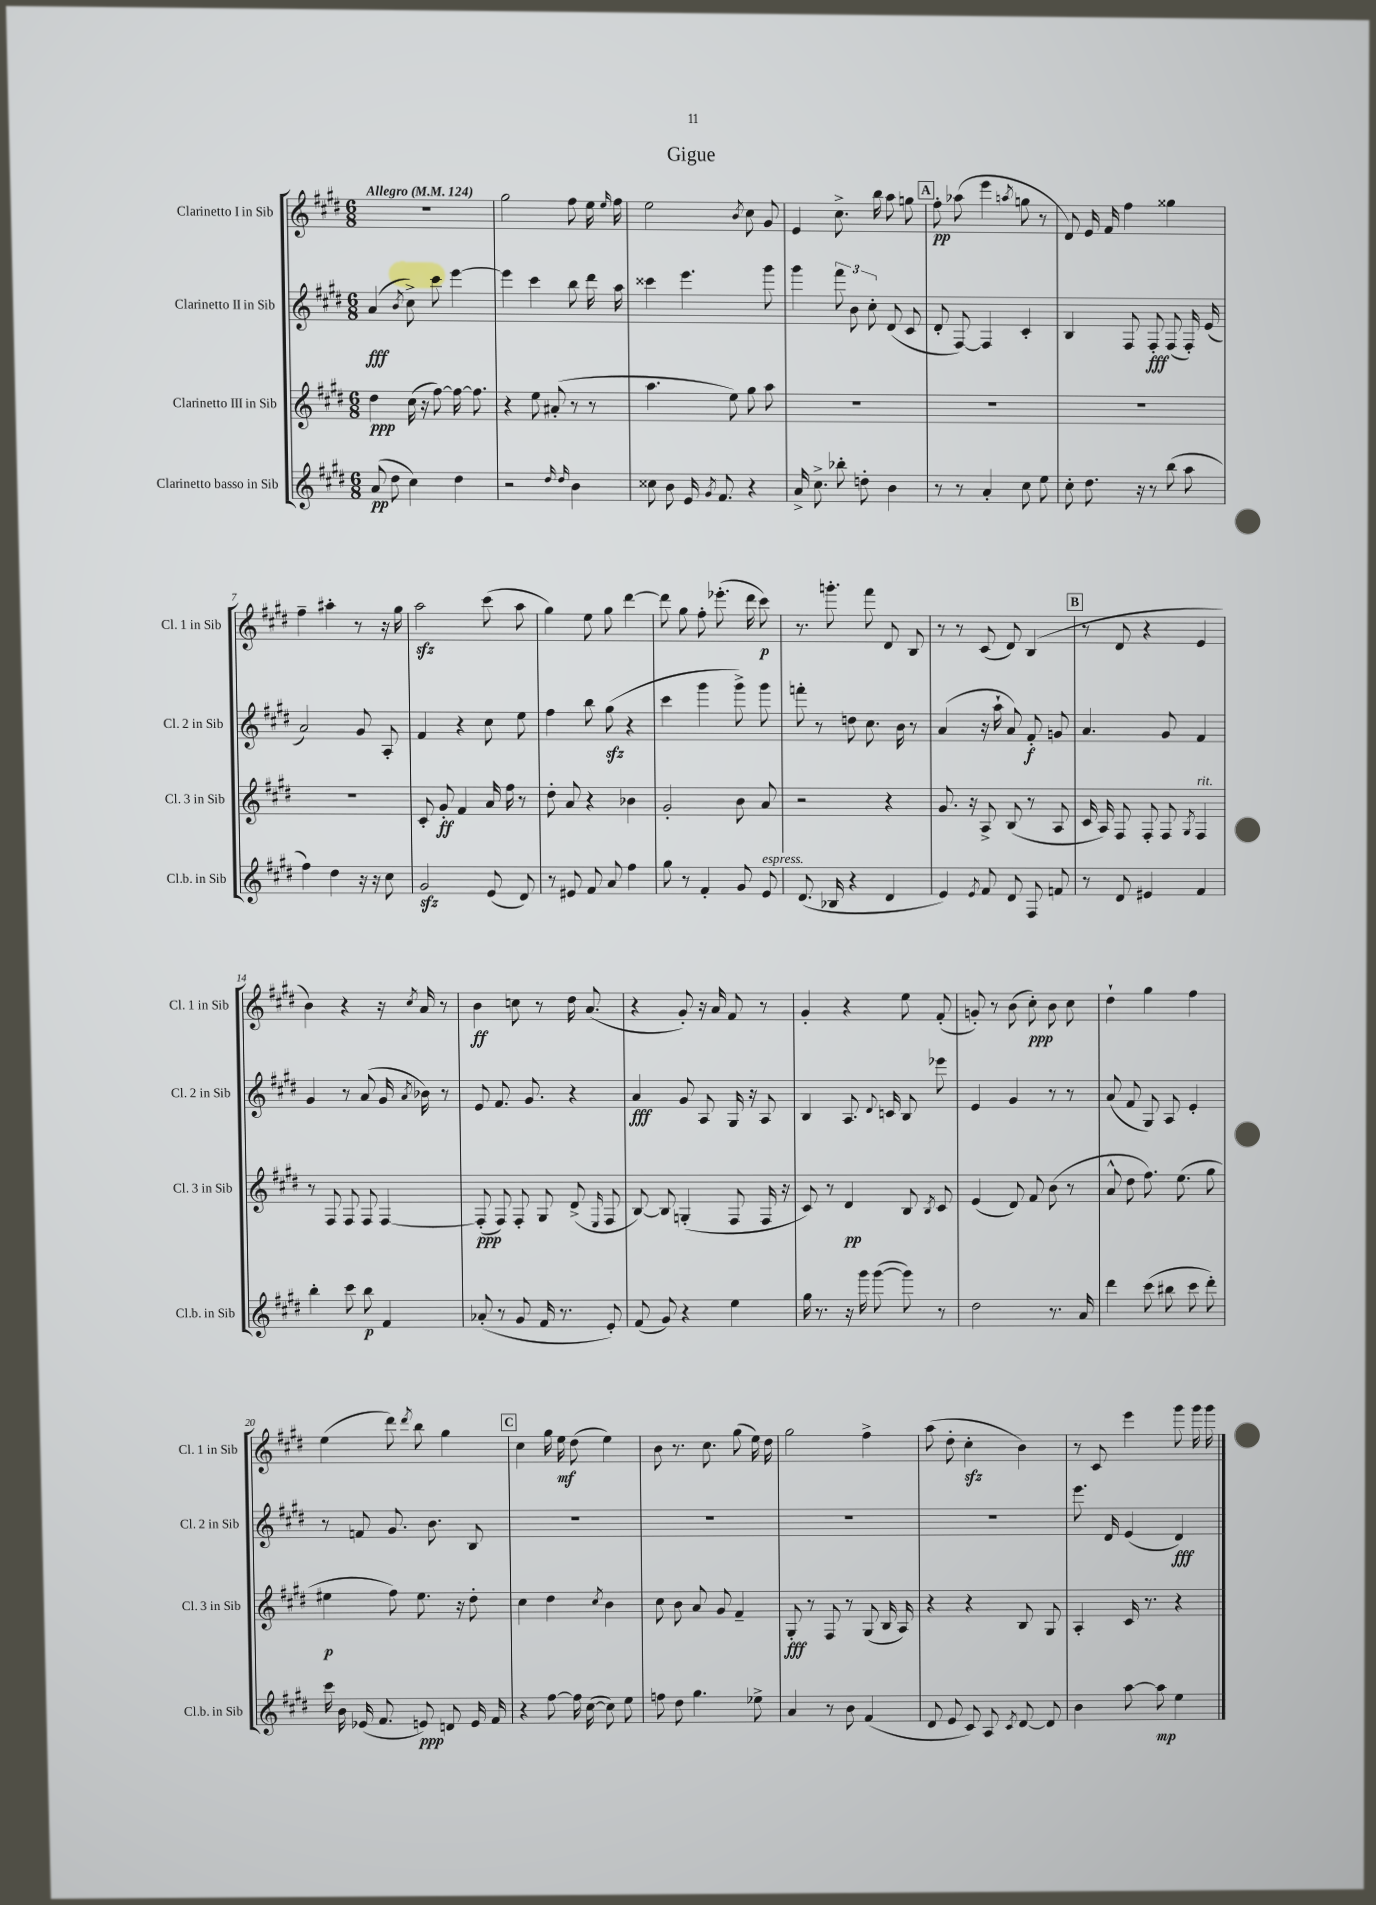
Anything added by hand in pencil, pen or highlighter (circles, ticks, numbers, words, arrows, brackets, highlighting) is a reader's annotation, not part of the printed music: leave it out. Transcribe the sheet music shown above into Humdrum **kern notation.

**kern	**dynam	**kern	**dynam	**kern	**dynam	**kern	**dynam
*part4	*part4	*part3	*part3	*part2	*part2	*part1	*part1
*staff4	*staff4	*staff3	*staff3	*staff2	*staff2	*staff1	*staff1
*I"Clarinetto basso in Sib	*	*I"Clarinetto III in Sib	*	*I"Clarinetto II in Sib	*	*I"Clarinetto I in Sib	*
*I'Cl.b. in Sib	*	*I'Cl. 3 in Sib	*	*I'Cl. 2 in Sib	*	*I'Cl. 1 in Sib	*
*clefG2	*	*clefG2	*	*clefG2	*	*clefG2	*
*k[f#c#g#d#]	*	*k[f#c#g#d#]	*	*k[f#c#g#d#]	*	*k[f#c#g#d#]	*
*M6/8	*	*M6/8	*	*M6/8	*	*M6/8	*
*MM124	*	*MM124	*	*MM124	*	*MM124	*
=1	=1	=1	=1	=1	=1	=1	=1
!	!	!	!	!	!	!LO:TX:a:B:t=Allegro	!
(8a/	pp	4dd#\	ppp	(4a/	fff	2.r	.
8dd#\	.	.	.	.	.	.	.
.	.	.	.	8qb/	.	.	.
4cc#\)	.	(16cc#\	.	8cc#^\)	.	.	.
.	.	16r	.	.	.	.	.
.	.	[8ff#\)	.	8ccc#\	.	.	.
4dd#\	.	16ff#\_	.	[4eee\	.	.	.
.	.	8.ff#\]	.	.	.	.	.
=2	=2	=2	=2	=2	=2	=2	=2
2r	.	4r	.	4eee\]	.	2gg#\	.
.	.	8ee\	.	4ccc#\	.	.	.
.	.	(8a#X'/	.	.	.	.	.
16qqdd#/	.	.	.	.	.	.	.
16qqdd#/	.	.	.	.	.	.	.
4b\	.	8r	.	8bb\	.	8ff#\	.
.	.	8r	.	16ddd#\	.	16ee\	.
.	.	.	.	.	.	16qqee/	.
.	.	.	.	16aa\	.	16ff#\	.
=3	=3	=3	=3	=3	=3	=3	=3
8cc##X\	.	4.aa\	.	4ccc##X\	.	2ee\	.
8b\	.	.	.	.	.	.	.
16e/	.	.	.	4.eee\	.	.	.
8qg#/	.	.	.	.	.	.	.
8.f#/	.	.	.	.	.	.	.
.	.	8ee\)	.	.	.	.	.
.	.	.	.	.	.	8qb/	.
4r	.	8gg#\	.	.	.	8cc#\	.
.	.	8aa\	.	8ggg#\	.	8g#/	.
=4	=4	=4	=4	=4	=4	=4	=4
16a^/	.	2.r	.	4ggg#\	.	4e/	.
8.cc#^\	.	.	.	.	.	.	.
8bb-X'\	.	.	.	12fff#\	.	8.cc#^\	.
.	.	.	.	12b\	.	.	.
8ddn'\	.	.	.	.	.	.	.
.	.	.	.	12cc#'\	.	.	.
.	.	.	.	.	.	16bb\	.
4b\	.	.	.	(8d#/	.	8aa\	.
.	.	.	.	8c#/	.	8ggn\	.
!!LO:REH:place=s1:t=A
=5	=5	=5	=5	=5	=5	=5	=5
8r	.	2.r	.	8d#'/	.	8ff#'\	pp
8r	.	.	.	[8F#/)	.	(8aa-X\	.
4a'/	.	.	.	4F#/]	.	4eee\	.
.	.	.	.	.	.	8qaan/	.
8cc#\	.	.	.	4c#'/	.	8ggn\	.
8ee\	.	.	.	.	.	8r	.
=6	=6	=6	=6	=6	=6	=6	=6
8cc#'\	.	2.r	.	4B/	.	8d#/)	.
8.dd#\	.	.	.	.	.	16e/	.
.	.	.	.	.	.	16f#/	.
.	.	.	.	8F#/	.	4ff#\	.
16r	.	.	.	.	.	.	.
8r	.	.	.	8F#'/	fff	.	.
(8bb\	.	.	.	(8F#/	.	4gg##X\	.
8aa\	.	.	.	16F#'/)	.	.	.
.	.	.	.	(16e/	.	.	.
!!LO:LB:g=z
=7	=7	=7	=7	=7	=7	=7	=7
4ff#\)	.	2.r	.	2a/)	.	4ff#~\	.
4dd#\	.	.	.	.	.	4aa#X'\	.
16r	.	.	.	8g#/	.	8r	.
16r	.	.	.	.	.	.	.
8cc#\	.	.	.	8A'/	.	16r	.
.	.	.	.	.	.	16gg#\	.
=8	=8	=8	=8	=8	=8	=8	=8
2g#zz/	.	8c#'/	.	4f#/	.	2aazz\	.
.	.	8g#'/	ff	.	.	.	.
.	.	4f#/	.	4r	.	.	.
(8e/	.	16a/	.	8cc#\	.	(8ccc#\	.
.	.	16ff#\	.	.	.	.	.
8d#/)	.	8r	.	8ee\	.	8aa\	.
=9	=9	=9	=9	=9	=9	=9	=9
8r	.	8dd#'\	.	4ff#\	.	4gg#\)	.
8e#X/	.	8a/	.	.	.	.	.
8f#/	.	4r	.	8bb\	.	8ee\	.
8a/	.	.	.	(8gg#zz\	.	8gg#\	.
4ff#\	.	4b-X\	.	4r	.	[4ddd#\	.
=10	=10	=10	=10	=10	=10	=10	=10
8gg#\	.	2g#'/	.	4ccc#\	.	8ddd#\]	.
8r	.	.	.	.	.	8gg#\	.
4f#'/	.	.	.	4ggg#\	.	8ff#'\	.
.	.	.	.	.	.	(8.eee-X'\	.
8g#/	.	8b\	.	8ggg#^\)	.	.	.
.	.	.	.	.	.	16ddd#\	.
!LO:TX:a:i:t=espress.	!	!	!	!	!	!	!
8e/	.	8a/	.	8ggg#\	.	8ccc#\)	p
=11	=11	=11	=11	=11	=11	=11	=11
(8.d#/	.	2r	.	8fffn'\	.	8.r	.
.	.	.	.	8r	.	.	.
16B-X/	.	.	.	.	.	8.gggn'\	.
4r	.	.	.	8ddn\	.	.	.
.	.	.	.	8.cc#\	.	8fff#\	.
4d#/	.	4r	.	.	.	8d#/	.
.	.	.	.	16b\	.	.	.
.	.	.	.	8r	.	8B/	.
=12	=12	=12	=12	=12	=12	=12	=12
4e/)	.	8.g#/	.	(4a/	.	8r	.
.	.	.	.	.	.	8r	.
.	.	16r	.	.	.	.	.
8qe/	.	.	.	.	.	.	.
8f#/	.	8A^/	.	16r	.	(8c#/	.
.	.	.	.	16aa`\	.	.	.
8d#/	.	(8B/	.	8a/)	.	8d#/)	.
8F#/	.	8r	.	8f#'/	f	(4B/	.
8fn/	.	8A/	.	8gn/	.	.	.
!!LO:REH:place=s1:t=B
=13	=13	=13	=13	=13	=13	=13	=13
8r	.	16c#/	.	4.a/	.	8r	.
.	.	16A/)	.	.	.	.	.
8d#/	.	8F#/	.	.	.	8d#/	.
4e#X/	.	8F#'/	.	.	.	4r	.
.	.	8F#/	.	8g#/	.	.	.
.	.	8qG#/	.	.	.	.	.
!	!	!LO:TX:a:i:t=rit.	!	!	!	!	!
4f#/	.	4F#/	.	4f#/	.	4e/	.
!!LO:LB:g=z
=14	=14	=14	=14	=14	=14	=14	=14
4bb'\	.	8r	.	4g#/	.	4b\)	.
.	.	8F#/	.	.	.	.	.
8ccc#\	.	8F#/	.	8r	.	4r	.
8bb\	p	8F#/	.	(8a/	.	.	.
4f#/	.	[4F#/	.	16g#/	.	16r	.
.	.	.	.	8qa/	.	8qcc#/	.
.	.	.	.	16b-X\)	.	16a/	.
.	.	.	.	8r	.	8r	.
=15	=15	=15	=15	=15	=15	=15	=15
(8a-X'/	.	(8F#'/]	ppp	8e/	.	4b\	ff
8r	.	8F#/)	.	8.f#/	.	.	.
8g#/	.	8F#'/	.	.	.	8ccn\	.
.	.	.	.	8.g#/	.	.	.
16f#/	.	8G#/	.	.	.	8r	.
8.r	.	.	.	.	.	.	.
.	.	(8d#^/	.	4r	.	16dd#\	.
.	.	.	.	.	.	(8.a/	.
.	.	16qqE/	.	.	.	.	.
8e'/)	.	8F#/	.	.	.	.	.
=16	=16	=16	=16	=16	=16	=16	=16
(8f#/	.	[8B/)	.	4a/	fff	4r	.
8g#/)	.	8B/]	.	.	.	.	.
4r	.	(4Gn'/	.	8g#/	.	8g#'/)	.
.	.	.	.	8A/	.	16r	.
.	.	.	.	.	.	16a/	.
4ee\	.	8F#/	.	16G#/	.	8f#/	.
.	.	.	.	16r	.	.	.
.	.	16F#/	.	8A/	.	8r	.
.	.	16r	.	.	.	.	.
=17	=17	=17	=17	=17	=17	=17	=17
16gg#\	.	8c#/)	.	4B/	.	4g#'/	.
8.r	.	.	.	.	.	.	.
.	.	8r	.	.	.	.	.
16r	.	4d#/	pp	8.A/	.	4r	.
16ggg#\	.	.	.	.	.	.	.
([8ggg#\	.	.	.	.	.	.	.
.	.	.	.	8qqd#/	.	.	.
.	.	.	.	16cn/	.	.	.
8ggg#\])	.	8B/	.	8B/	.	8ee\	.
.	.	8qB/	.	.	.	.	.
8r	.	8c#/	.	8eee-X\	.	(8f#'/	.
=18	=18	=18	=18	=18	=18	=18	=18
2dd#\	.	(4e/	.	4e/	.	8gn'/)	.
.	.	.	.	.	.	8r	.
.	.	8d#/)	.	4g#/	.	(8b\	.
.	.	8f#/	.	.	.	8cc#'\)	ppp
8.r	.	(8b\	.	8r	.	8b\	.
.	.	8r	.	8r	.	8cc#\	.
16a/	.	.	.	.	.	.	.
=19	=19	=19	=19	=19	=19	=19	=19
4ddd#\	.	8a^^/	.	(8a/	.	4dd#`\	.
.	.	8dd#\	.	8f#/	.	.	.
(8ccc#\	.	8.ff#\)	.	8G#/)	.	4gg#\	.
8bb#X\	.	.	.	8A/	.	.	.
.	.	(8.ee\	.	.	.	.	.
8ccc#\	.	.	.	4e'/	.	4ff#\	.
8ddd#'\)	.	8gg#\	.	.	.	.	.
!!LO:LB:g=z
=20	=20	=20	=20	=20	=20	=20	=20
16ccc#\	.	4ee#X\	p	8r	.	(4ee\	.
16b\	.	.	.	.	.	.	.
(16e-X/	.	.	.	8fn/	.	.	.
8.f#/	.	.	.	.	.	.	.
.	.	8ff#\)	.	8.g#/	.	8ddd#\)	.
.	.	.	.	.	.	8qddd#/	.
8en/)	ppp	8.ee#\	.	.	.	8bb\	.
.	.	.	.	8.b\	.	.	.
8dn/	.	.	.	.	.	4gg#\	.
.	.	16r	.	.	.	.	.
16e/	.	8dd#'\	.	8B/	.	.	.
16f#/	.	.	.	.	.	.	.
!!LO:REH:place=s1:t=C
=21	=21	=21	=21	=21	=21	=21	=21
4r	.	4cc#\	.	2.r	.	4cc#\	.
[8ff#\	.	4dd#\	.	.	.	16gg#\	.
.	.	.	.	.	.	16ee\	mf
16ff#\]	.	.	.	.	.	(8dd#\	.
([16cc#\	.	.	.	.	.	.	.
.	.	8qcc#/	.	.	.	.	.
8cc#\])	.	4b\	.	.	.	4ee\)	.
8ee\	.	.	.	.	.	.	.
=22	=22	=22	=22	=22	=22	=22	=22
8ffn\	.	8cc#\	.	2.r	.	8b\	.
8dd#\	.	8b\	.	.	.	8.r	.
4.gg#\	.	8a/	.	.	.	.	.
.	.	.	.	.	.	8.cc#\	.
.	.	8g#/	.	.	.	.	.
.	.	4f#~/	.	.	.	(8gg#\	.
8ee-X^\	.	.	.	.	.	16ee\)	.
.	.	.	.	.	.	16dd#\	.
=23	=23	=23	=23	=23	=23	=23	=23
4a/	.	8G#'/	fff	2.r	.	2gg#\	.
.	.	8r	.	.	.	.	.
8r	.	8F#/	.	.	.	.	.
8b\	.	8r	.	.	.	.	.
(4f#/	.	(8G#/	.	.	.	4ff#^\	.
.	.	16B/	.	.	.	.	.
.	.	16A/)	.	.	.	.	.
=24	=24	=24	=24	=24	=24	=24	=24
8d#/	.	4r	.	2.r	.	(8aa\	.
8e/	.	.	.	.	.	8dd#'\	.
8c#/)	.	4r	.	.	.	4cc#zz'\	.
8A/	.	.	.	.	.	.	.
8qc#/	.	.	.	.	.	.	.
[8d#/	.	8B/	.	.	.	4b\)	.
8d#/]	.	8G#/	.	.	.	.	.
=25	=25	=25	=25	=25	=25	=25	=25
4b\	.	4A'/	.	8.eee\	.	8r	.
.	.	.	.	.	.	8c#/	.
.	.	.	.	16d#/	.	.	.
[8aa\	.	16c#/	.	(4e/	.	4eee\	.
.	.	8.r	.	.	.	.	.
8aa\]	mp	.	.	.	.	.	.
4ee\	.	4r	.	4d#/)	fff	8ggg#\	.
.	.	.	.	.	.	16ggg#\	.
.	.	.	.	.	.	16ggg#\	.
==	==	==	==	==	==	==	==
*-	*-	*-	*-	*-	*-	*-	*-
